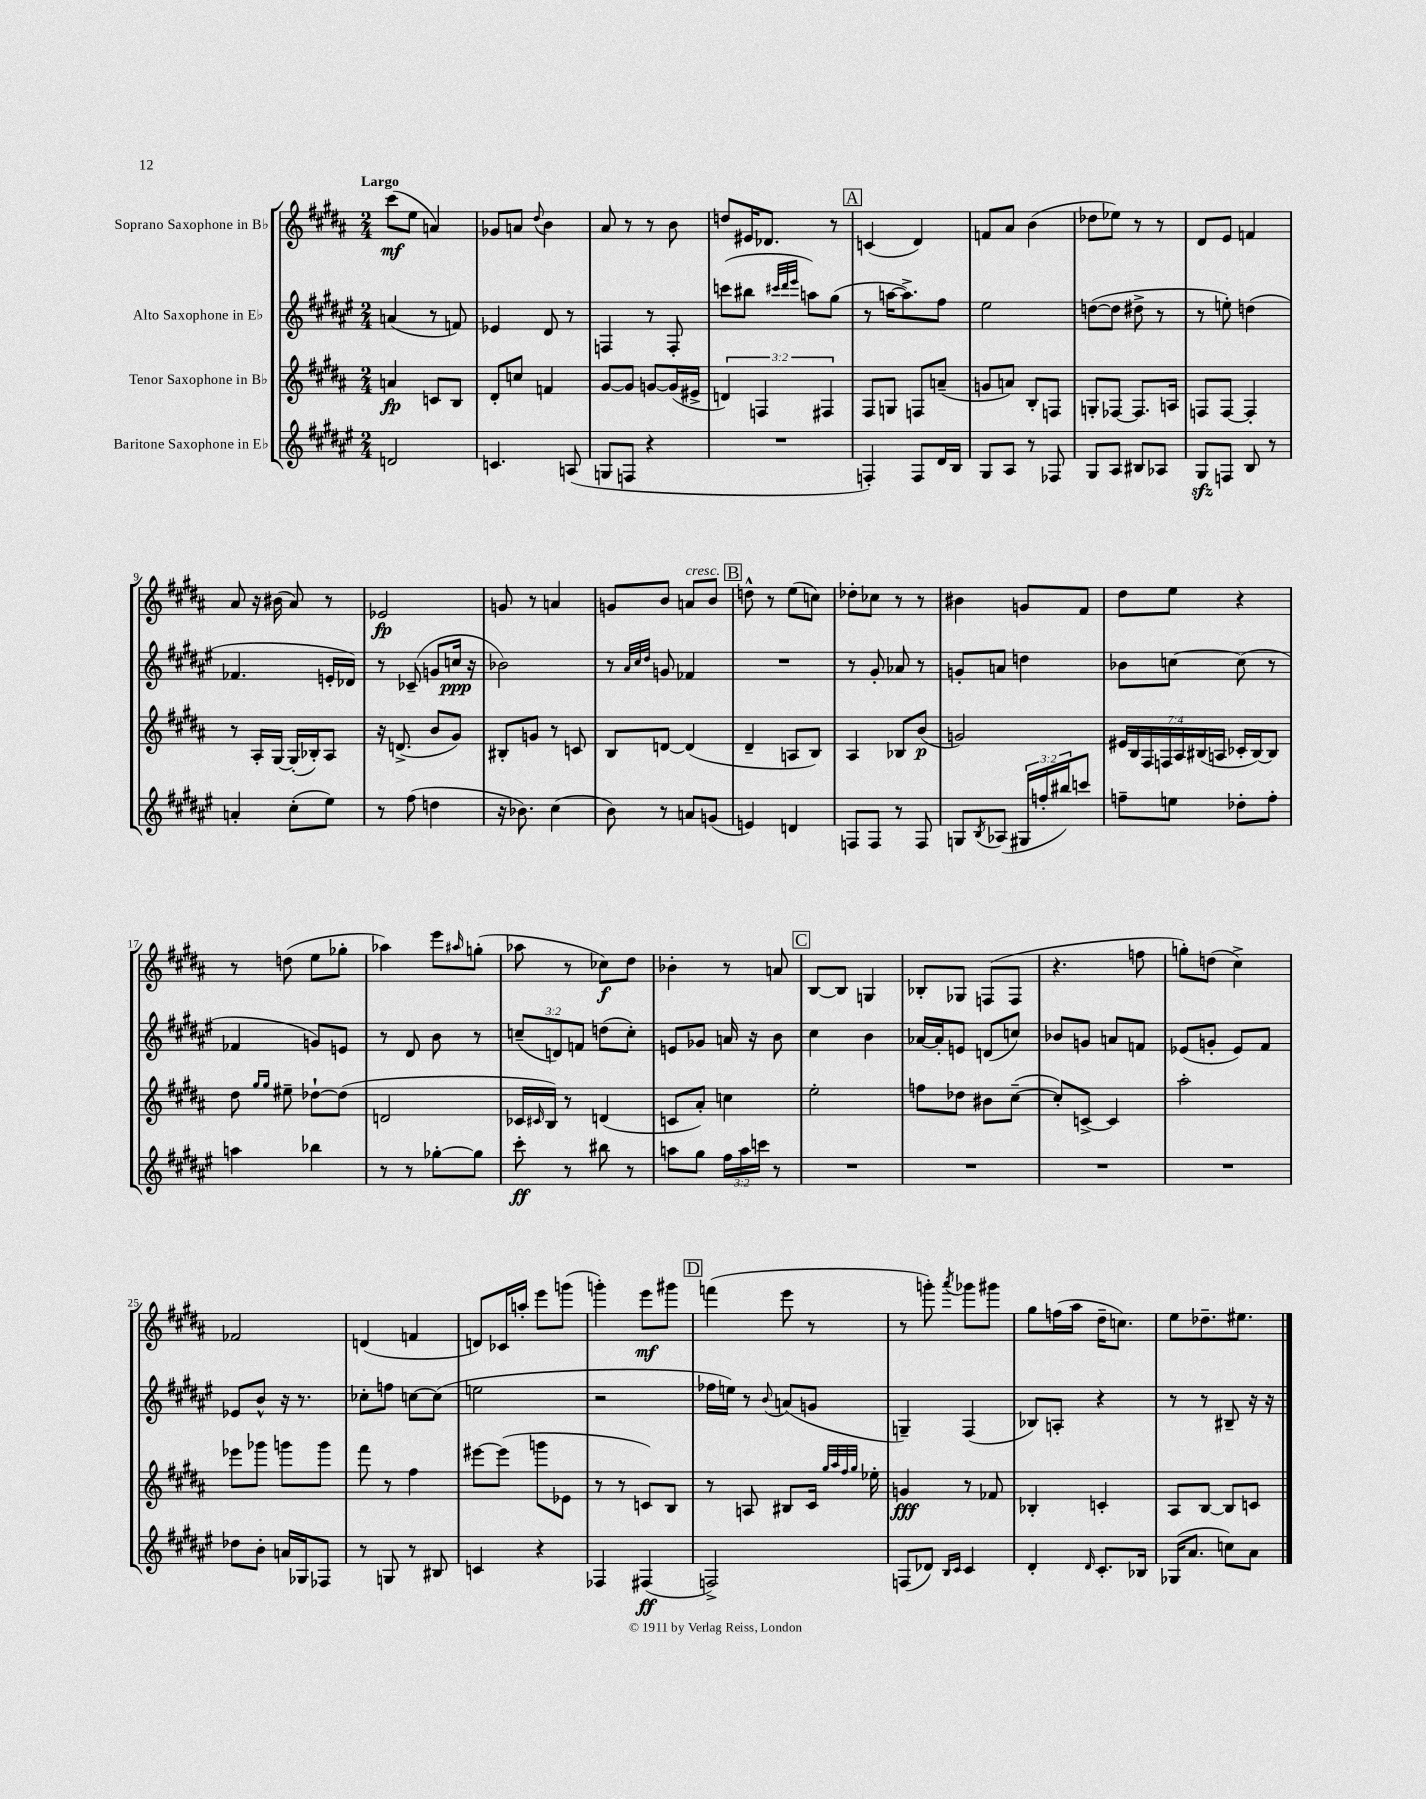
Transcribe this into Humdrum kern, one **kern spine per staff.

**kern	**kern	**kern	**kern
*staff4	*staff3	*staff2	*staff1
*clefG2	*clefG2	*clefG2	*clefG2
*k[f#c#g#d#a#e#]	*k[f#c#g#d#a#]	*k[f#c#g#d#a#e#]	*k[f#c#g#d#a#]
*M2/4	*M2/4	*M2/4	*M2/4
2d/	4a/	(4a/	(8ccc#\L
.	.	.	8ee\J
.	8c/L	8r	4a/)
.	8B/J	8f/)	.
=	=	=	=
4.c/	8d#'/L	4e-/	8g-/L
.	8cc/J	.	8a/J
.	.	.	8qqdd#/
.	4f/	8d#/	4b\
(8A/	.	8r	.
=	=	=	=
8G/L	[8g#/L	4F/	8a#/
8F/J	8g#/]J	.	8r
4r	[8g/L	8r	8r
.	(16g/]L	8F'/	8b\
.	16e#^/JJ	.	.
=	=	=	=
2r	6d/)	(8ccc\L	8dd/L
.	.	8bb#\J	16e#/K
.	6F/	.	.
.	.	.	8.d-/J
.	.	32qqccc#/LLL	.
.	.	32qqddd#/	.
.	.	32qqeee#/JJJ	.
.	.	8aa\L)	.
.	6F#/	.	.
.	.	(8gg#\J	8r
=	=	=	=
4F'/)	8F#/L	8r	(4c/
.	8G/J	[16aa\LK	.
.	.	8.aa^\])	.
8F/L	8F/L	.	4d#/)
16d#/L	(8a~/J	8ff#\J	.
16B/JJ	.	.	.
=	=	=	=
8G#/L	8g/L	2ee#\	8f/L
8A#/J	8a/J)	.	8a#/J
8r	8B'/L	.	(4b\
8F-/	8F/J	.	.
=	=	=	=
8G#/L	8G'/L	([8dd\L	8dd-\L
8A#/J	[8F-/J	8dd\]J	8ee-\J)
8B#/L	8.F-/]L	8dd#^\	8r
8A-/J	.	8r	8r
.	16A/Jk	.	.
=	=	=	=
8G#/L	8F/L	8r	8d#/L
8F/J	[8F/J	8ee'\)	8e/J
8B/	4F'/]	(4dd\	4f/
8r	.	.	.
=	=	=	=
4a'/	8r	4.f-/	8a#/
.	16A#'/LL	.	16r
.	[16G#/JJ	.	(16b#\
(8cc#'\L	(16G#'/]LL	.	8a#/)
.	16B-'/J)	.	.
8ee#\J)	8A#/J	16e'/LL	8r
.	.	16d-/JJ)	.
=	=	=	=
8r	16r	8r	2e-/
.	(8.d^/	.	.
(8ff#\	.	(8c-~/	.
4dd\	8b/L	8g/L	.
.	8g#/J)	16cc/Jk	.
.	.	16r	.
=	=	=	=
16r	8B#'/L	2b-\)	8g/
8.b-\)	.	.	.
.	8g/J	.	8r
(4cc#\	8r	.	4a/
.	8c/	.	.
=	=	=	=
8b\)	8B/L	8r	8g/L
.	.	32qqa#/LLL	.
.	.	32qqcc#/	.
.	.	32qqdd#/JJJ	.
8r	[8d/J	8g/	8b/J
8a/L	(4d/]	4f-/	8a/L
(8g/J	.	.	8b/J
=	=	=	=
4e/)	4d#~/	2r	8dd^^\
.	.	.	8r
4d/	8A/L	.	(8ee\L
.	8B/J)	.	8cc\J)
=	=	=	=
8F/L	4A#/	8r	8dd-'\L
8F/J	.	8g#'/	8cc-\J
8r	8B-/L	8a-/	8r
8F/	(8b/J	8r	8r
=	=	=	=
8G/L	2g/)	8g'/L	4b#\
8qB/	.	.	.
(8A-/J	.	8a/J	.
24G#/LL	.	4dd\	8g/L
24ff'/	.	.	.
24bb#/J)	.	.	.
8ccc/J	.	.	8f#/J
=	=	=	=
8ff~\L	28e#/LL	8b-\L	8dd#\L
.	28B/	.	.
.	28F#/	.	.
.	28F/	.	.
8ee\J	.	[8cc\J	8ee\J
.	28A#/	.	.
.	(28B#/	.	.
.	28A/JJ	.	.
8dd-'\L	16c-'/LL	(8cc\]	4r
.	[16B#/J)	.	.
8ff'\J	8B#/]J	8r	.
=	=	=	=
4aa\	8dd#\	4f-/	8r
.	16qqgg#/LL	.	.
.	16qqgg#/JJ	.	.
.	8ee#~\	.	(8dd\
4bb-\	[8dd-`\L	8g/L)	8ee\L
.	(8dd-\]J	8e/J	8gg-'\J
=	=	=	=
8r	2d/	8r	4aa-\)
8r	.	8d#/	.
[8gg-'\L	.	8b\	8eee\L
.	.	.	16qqaa#/
8gg-\]J	.	8r	(8gg'\J
=	=	=	=
8ccc#'\	16c-/LL	(12cc~/L	8aa-\
.	16qqc#/	.	.
.	16B/JJ)	.	.
.	.	12d/)	.
8r	8r	.	8r
.	.	12f/J	.
8bb#\	(4d/	(8dd\L	8cc-\L)
8r	.	8cc'\J)	8dd#\J
=	=	=	=
8aa\L	8c/L	8e/L	4b-'\
8gg#\J	8a#'/J)	8g-/J	.
24ff#\LL	4cc\	16a/	8r
24aa\	.	.	.
.	.	16r	.
24ccc\JJ	.	.	.
8r	.	8b\	8a/
=	=	=	=
2r	2ee'\	4cc#\	[8B/L
.	.	.	8B/]J
.	.	4b\	4G/
=	=	=	=
2r	8ff\L	[16a-/LL	8B-'/L
.	.	16a-'/]J	.
.	8dd-\J	8e/J	8G-/J
.	8b#\L	(8d/L	(8F/L
.	([8cc#~\J	8cc/J)	8F/J
=	=	=	=
2r	8cc#'/]L)	8b-/L	4.r
.	[8c^/J	8g/J	.
.	4c/]	8a/L	.
.	.	8f/J	8ff\
=	=	=	=
2r	2aa#'\	(8e-/L	8gg'\L)
.	.	8g'/J	(8dd\J
.	.	8e-/L)	4cc#^\)
.	.	8f#/J	.
=	=	=	=
8dd-\L	8eee-\L	8e-/L	2f-/
8b'\J	8ggg-\J	8b^^/J	.
16a/LL	8ggg\L	16r	.
16G-/J	.	8.r	.
8F-/J	8ggg\J	.	.
=	=	=	=
8r	8fff#\	8cc-'\L	(4d/
8G/	8r	8ff\J	.
8r	4ff#\	[8cc\L	4f/
8B#/	.	(8cc\]J	.
=	=	=	=
4c/	[8eee#\L	2ee\	8d/L)
.	(8eee#\]J	.	16c-/L
.	.	.	16aa'/JJ
4r	8ggg\L	.	8eee\L
.	8e-\J	.	(8ggg\J
=	=	=	=
4F-/	8r	2r	4ggg'\)
.	8r	.	.
(4F#/	8c/L)	.	8eee\L
.	8B/J	.	8ggg#\J
=	=	=	=
2F^/)	8r	16ff-\LL	(4fff\
.	.	16ee\JJ)	.
.	8A/	8r	.
.	.	8qqb/	.
.	8B#/L	(8a/L	8eee\
.	16c#/Jk	8g/J	8r
.	32qqgg#/LLL	.	.
.	32qqaa#/	.	.
.	32qqff#/	.	.
.	32qqgg#/JJJ	.	.
.	16ee-'\	.	.
=	=	=	=
(8F/L	4g/	4G~/)	8r
8d-/J)	.	.	8ggg'\)
16qqB/LL	.	.	.
16qqc#/JJ	.	.	8qaaa#/
4c#/	8r	(4F#/	8ggg-\L
.	8f-/	.	8ggg#\J
=	=	=	=
4d#'/	4B-'/	8B-/L)	8gg#\L
.	.	8A'/J	(16ff\L
.	.	.	16aa#\JJ
16qqd#/	.	.	.
8.c#'/L	4c'/	4r	16dd#~\LK
.	.	.	8.cc\J)
16B-/Jk	.	.	.
=	=	=	=
(16G-/LK	8A#/L	8r	8ee\L
8.a#/J	.	.	.
.	[8B/J	8r	8.dd-~\
8cc\L)	8B/]L	8B#~/	.
.	.	.	8.ee#\J
8a#\J	8c/J	16r	.
.	.	16r	.
==	==	==	==
*-	*-	*-	*-
